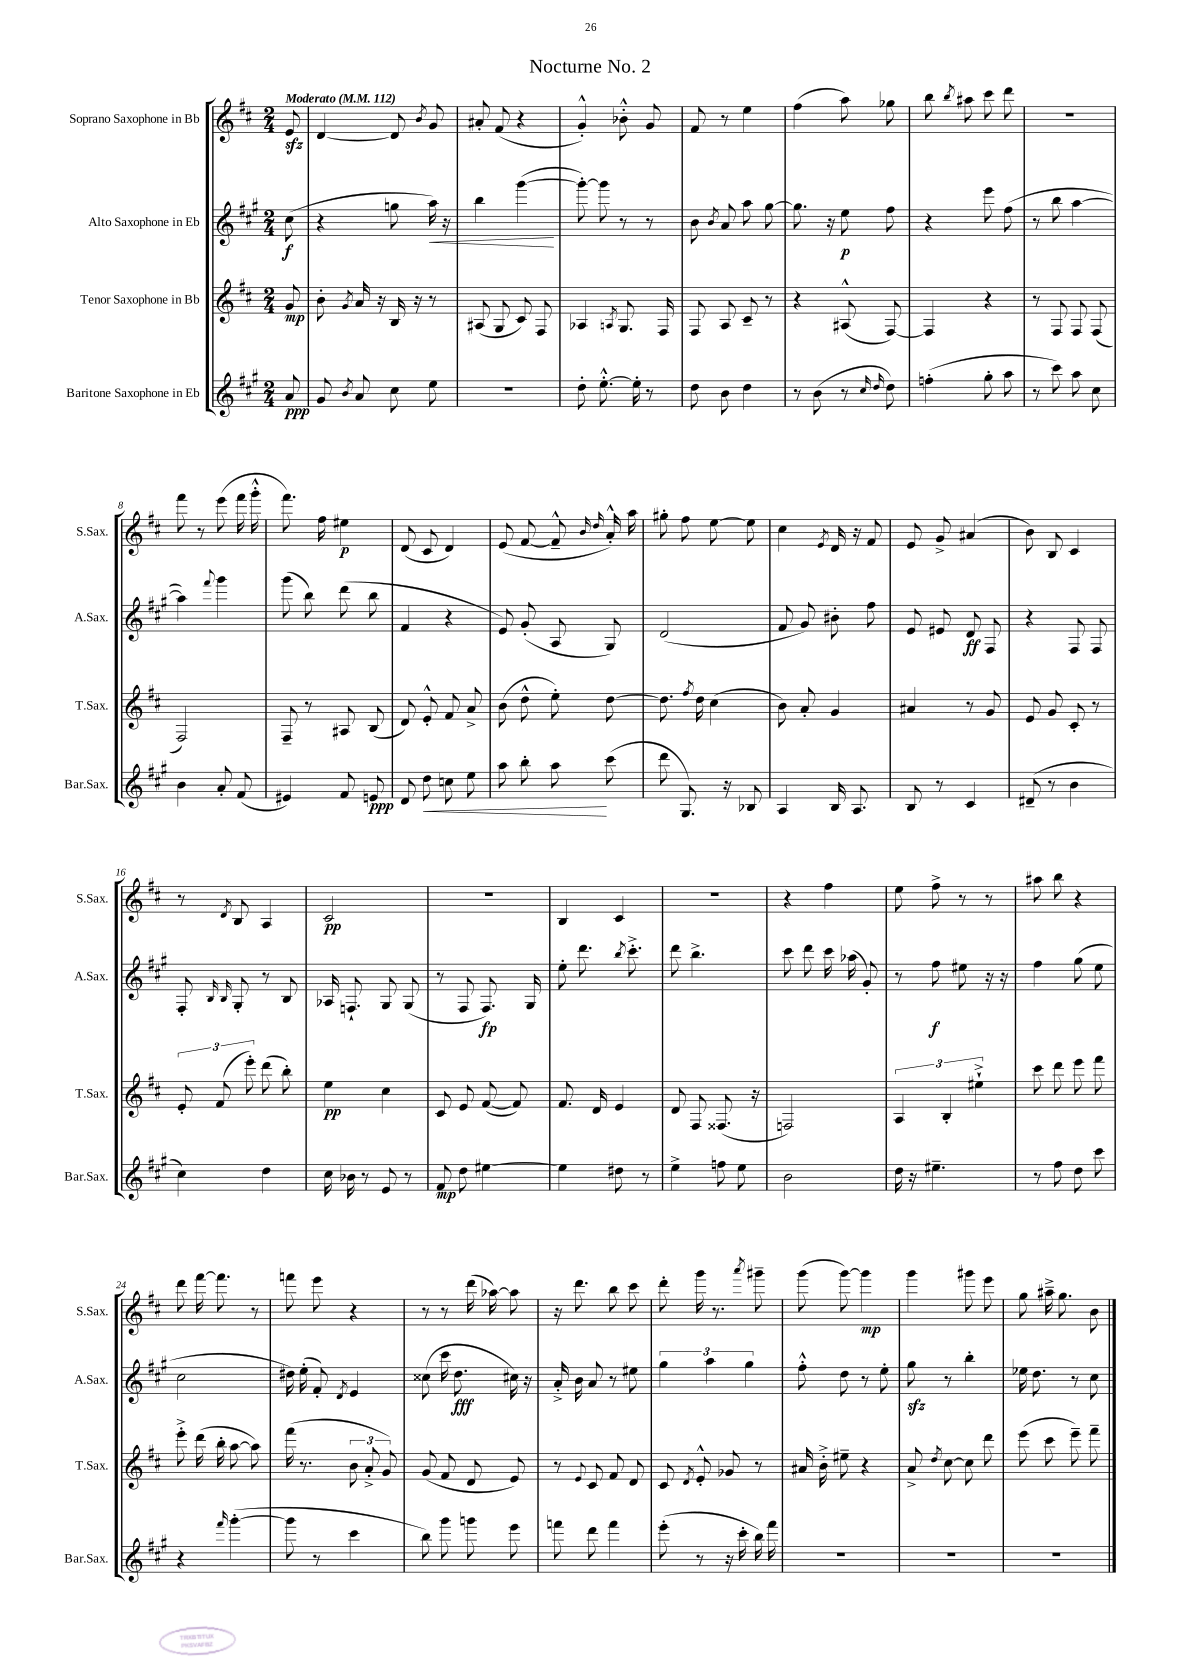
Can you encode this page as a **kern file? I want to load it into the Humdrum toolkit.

**kern	**kern	**kern	**kern
*staff4	*staff3	*staff2	*staff1
*clefG2	*clefG2	*clefG2	*clefG2
*k[f#c#g#]	*k[f#c#]	*k[f#c#g#]	*k[f#c#]
*M2/4	*M2/4	*M2/4	*M2/4
*MM112	*MM112	*MM112	*MM112
8a	8g	(8cc#	8e
=	=	=	=
8g#	8b'	4r	[4d
8qb	8qg	.	.
8a	16a	.	.
.	16r	.	.
8cc#	16B	8gg	8d]
.	16r	.	.
.	.	.	8qb
8ee	8r	16aa)	8g
.	.	16r	.
=	=	=	=
2r	(8A#	4bb	8a#'
.	8G	.	(8f#
.	8c#)	([4ggg#	4r
.	8F#	.	.
=	=	=	=
8dd'	4A-	8ggg#'_)	4g'^^)
[8.ee'^^	.	8ggg#]	.
.	8qA	.	.
.	8.G	8r	8b-'^^
16ee']	.	.	.
8r	.	8r	8g
.	16F#	.	.
=	=	=	=
8dd	8F#	8b	8f#
.	.	8qb	.
8b	8A	8a	8r
4dd	8c#~	8aa	4ee
.	8r	[8gg#	.
=	=	=	=
8r	4r	8.gg#]	(4ff#
(8b	.	.	.
.	.	16r	.
8r	(8A#^^	8ee	8aa)
16qqcc#	.	.	.
16qqdd	.	.	.
8dd)	[8F#)	8ff#	8gg-
=	=	=	=
(4ff'	4F#]	4r	8bb
.	.	.	8qbb
.	.	.	8aa#
8gg#'	4r	8eee	8ccc#
8aa	.	(8ff#	8ddd
=	=	=	=
8r	8r	8r	2r
8ccc#)	8F#	8bb	.
8aa	8F#	[4aa	.
8cc#	(8F#	.	.
=	=	=	=
4b	2F#)	4aa])	8fff#
.	.	.	8r
.	.	8qqfff#	.
8a'	.	4ggg#	(8eee
(8f#	.	.	16fff#
.	.	.	16ggg'^^
=	=	=	=
4e#)	8F#~	(8ggg#	8.fff#)
.	8r	8bb)	.
.	.	.	16ff#
8f#	8A#	(8ddd	4ee#
8e	(8B	8bb	.
=	=	=	=
8d	8d)	4f#	(8d
8dd	8e'^^	.	8c#
8cc	8f#	4r	4d)
8ee	8a^	.	.
=	=	=	=
8aa	(8b	8e)	(8e
8bb'	8dd^^	(8g#'	[8f#
8aa	8ee')	8A	8f#~^^]
.	.	.	16qqb
.	.	.	16qqdd
(8ccc#	[8dd	8G#)	16a'^^)
.	.	.	16aa
=	=	=	=
8ddd	8.dd]	(2d	8gg#'
8.G#)	.	.	8ff#
.	8qff#	.	.
.	16dd	.	.
.	(4cc#	.	[8ee
16r	.	.	.
8B-	.	.	8ee]
=	=	=	=
4A	8b)	8f#	4cc#
.	8a'	8g#)	.
.	.	.	8qe
16B	4g	8b#'	16d
8.A	.	.	16r
.	.	8ff#	8f#
=	=	=	=
8B	4a#	8e	8e
8r	.	8e#	8g^
4c#	8r	8d	(4a#
.	8g	8F#	.
=	=	=	=
(8d#~	8e	4r	8b)
8r	8g	.	8B
4b	8c#'	8F#	4c#
.	8r	8F#	.
=	=	=	=
4cc#)	12e'	8F#'	8r
.	(12f#	.	.
.	.	16qqB	.
.	.	16qqB	8qd
.	.	8G#'	8B
.	12eee')	.	.
4dd	(8ddd	8r	4A
.	8bb')	8B	.
=	=	=	=
16cc#	4ee	16A-	2c#
16b-	.	8.F`	.
8r	.	.	.
8e	4cc#	8G#	.
8r	.	(8G#	.
=	=	=	=
8f#	8c#	8r	2r
8dd	8e	8F#	.
[4ee#	([8f#	8.F#)	.
.	8f#])	.	.
.	.	16G#	.
=	=	=	=
4ee#]	8.f#	8ee'	4B
.	.	8.ddd	.
.	16d	.	.
8dd#	4e	.	4c#
.	.	8qbb	.
.	.	8.ccc#'^	.
8r	.	.	.
=	=	=	=
4ee^	8d	8ddd	2r
.	8F#	4.bb^	.
8ff	(8.F##	.	.
8ee	.	.	.
.	16r	.	.
=	=	=	=
2b	2F)	8ccc#	4r
.	.	8ddd	.
.	.	16ccc#	4ff#
.	.	(16aa-	.
.	.	8g#')	.
=	=	=	=
16dd	6A	8r	8ee
16r	.	.	.
4.ee#~	.	8ff#	8ff#^
.	6B'	.	.
.	.	8ee#	8r
.	6ee#`^	.	.
.	.	16r	8r
.	.	16r	.
=	=	=	=
8r	8ccc#	4ff#	8aa#
8ff#	8ddd	.	8bb
8dd	8eee	(8gg#	4r
8ccc#	8fff#	8ee	.
=	=	=	=
4r	8eee'^	2cc#	8ddd
.	(16ddd	.	[16fff#
.	16bb'	.	8.fff#]
16qqfff#	.	.	.
([4ggg#'	[8aa	.	.
.	8aa])	.	8r
=	=	=	=
8ggg#]	(16fff#	16dd#)	8fff
.	8.r	(16ee'	.
8r	.	8f#')	8eee
.	.	8qd	.
4ccc#	12b	4e	4r
.	12a'^	.	.
.	12g)	.	.
=	=	=	=
8bb)	(8g	(8cc##	8r
8ggg#	8f#	16ccc#	8r
.	.	8.dd	.
8ggg	8d	.	(16ddd
.	.	.	[16aa-)
8eee	8e)	16cc#)	8aa-]
.	.	16r	.
=	=	=	=
8fff	8r	16a'^	16r
.	.	16b	8.ddd
.	8qqe	.	.
8ddd	8c#	8a	.
4fff	8f#	8r	8bb
.	8d	8ee#	8ccc#
=	=	=	=
(8eee'	8c#	6gg#	8ddd'
.	8qd	.	.
8r	8e'^^	.	16ggg
.	.	6aa	.
.	.	.	8.r
16r	8g-	.	.
16ccc#'	.	.	.
.	.	6gg#	.
.	.	.	8qaaa
16bb)	8r	.	8ggg#~
16fff#	.	.	.
=	=	=	=
2r	16a#	8ff#'^^	(8ggg
.	16b'^	.	.
.	8ee#~	8dd	[8ggg)
.	4r	8r	4ggg]
.	.	8ee'	.
=	=	=	=
2r	8a^	8gg#	4ggg
.	8qdd	.	.
.	[8cc#	8r	.
.	8cc#]	4bb'	8ggg#
.	8ddd	.	8eee
=	=	=	=
2r	(8eee	16ee-	8gg
.	.	8.dd	.
.	8ccc#	.	16aa#~^
.	.	.	8.gg
.	8eee~)	8r	.
.	8fff#~	8cc#	8b
==	==	==	==
*-	*-	*-	*-
